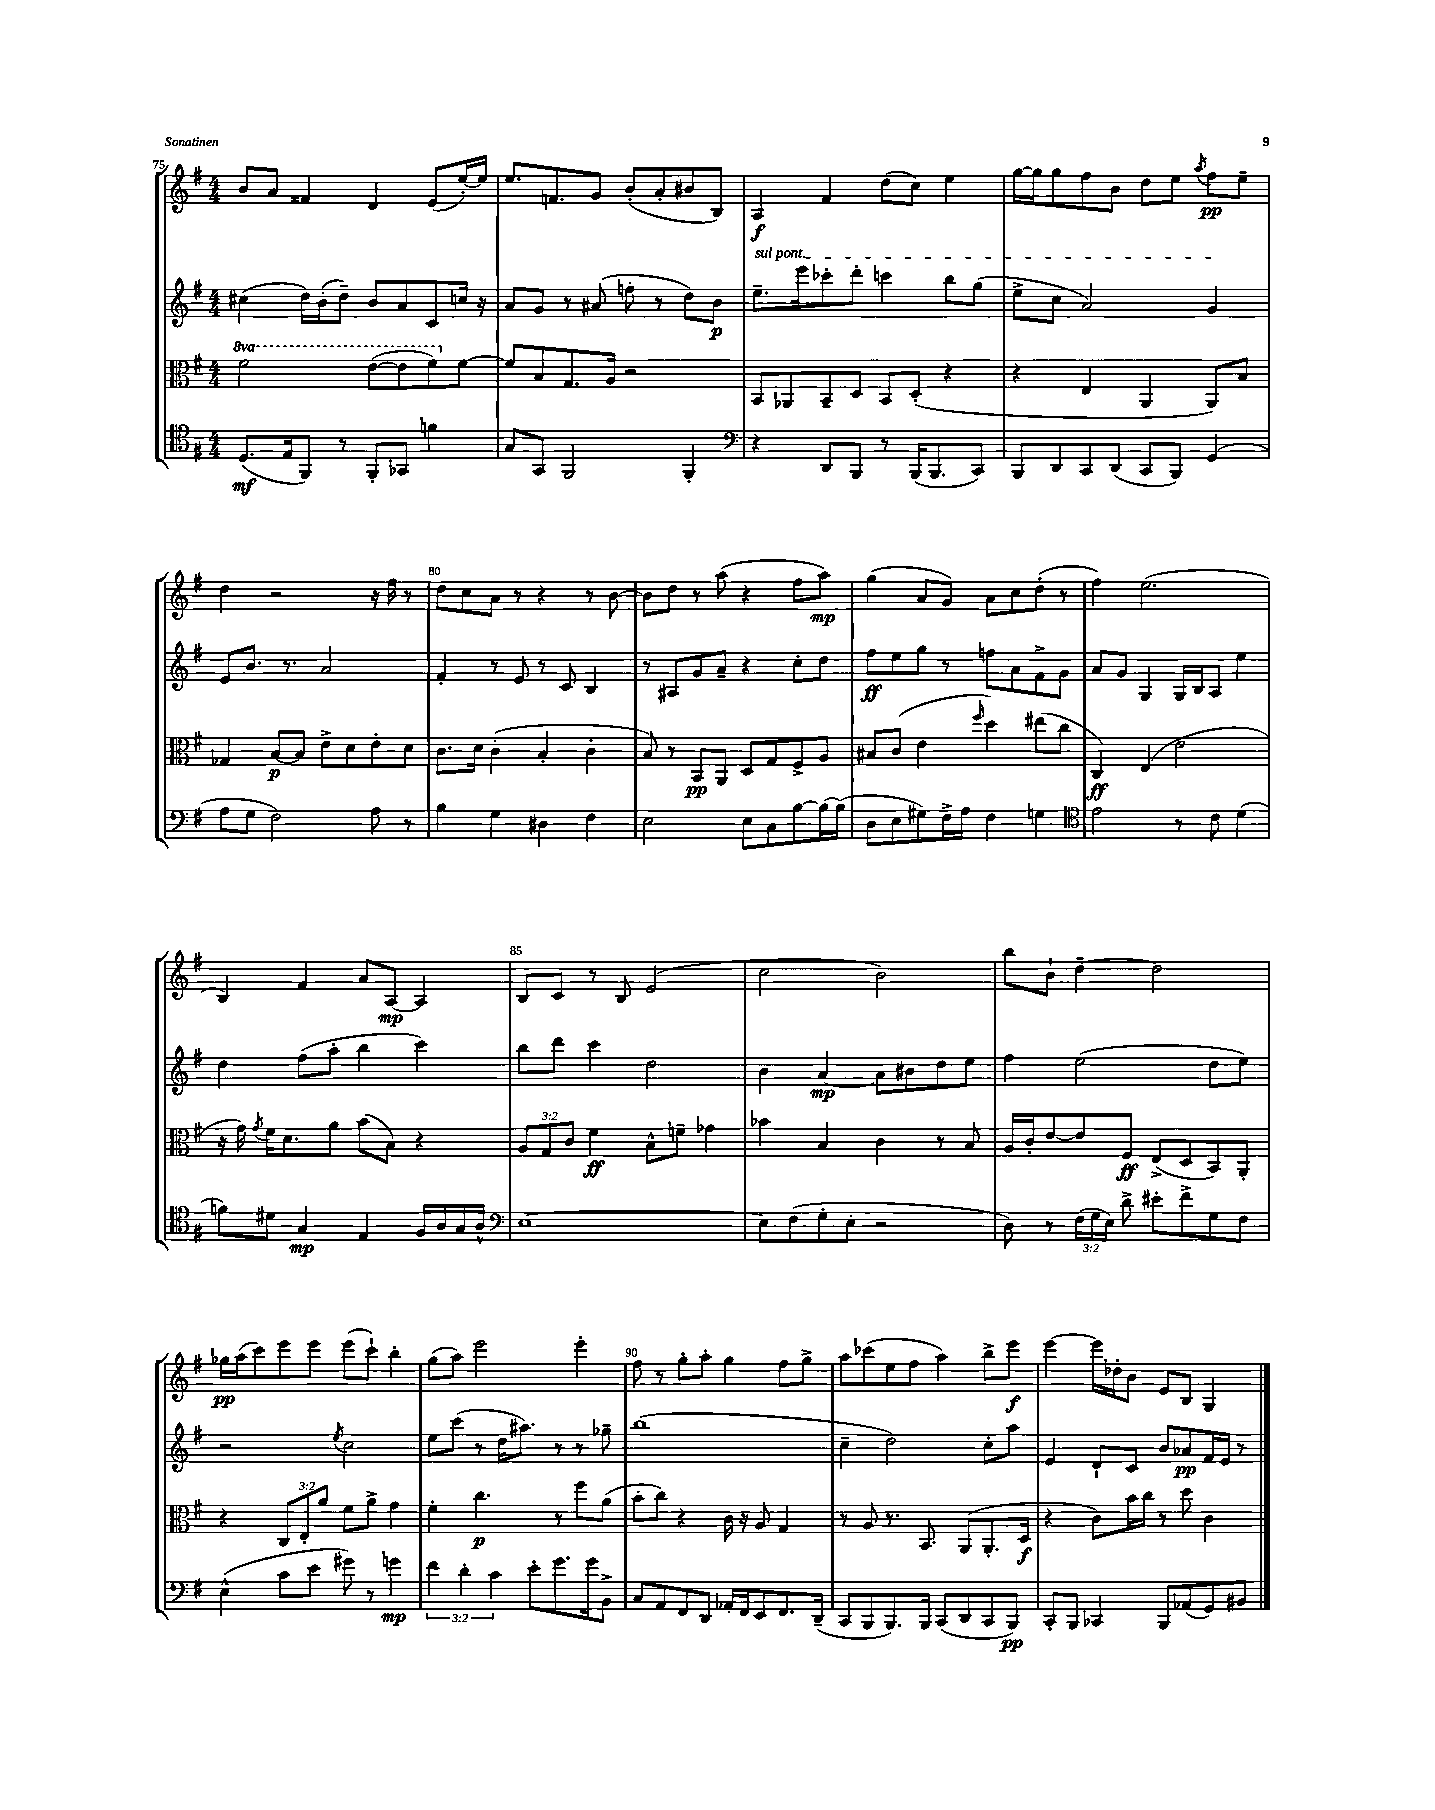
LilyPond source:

<<
\new StaffGroup <<
\new Staff = "s0" {
    \clef treble \key g \major \numericTimeSignature \time 4/4
    \autoBeamOff b'8[ a'8] fisis'4 d'4 e'8[( e''16~-.) e''16] |
    e''8.[ f'8. g'8] b'8[-.( a'8-. bis'8 b8]) |
    a4\f fis'4 d''8[( c''8]) e''4 |
    g''16[~ g''16 g''8 fis''8 b'8] d''8[ e''8] \acciaccatura { a''8 } fis''8[\pp e''8]-- |
    d''4 r2 r16 fis''16 r8 |
    d''8[ c''8 a'8] r8 r4 r8 b'8~ |
    b'8[ d''8] r8 a''8( r4 fis''8[ a''8]\mp) |
    g''4( a'8[ g'8]) a'8[ c''8 d''8]-.( r8 |
    fis''4) e''2.( |
    b4) fis'4 a'8[ a8]~\mp a4 |
    b8[ c'8] r8 b8 e'2( |
    c''2 b'2) |
    b''8[ b'8]-! d''4~-- d''2 |
    ges''16[\pp a''16( c'''8) e'''8 e'''8] e'''8[( c'''8]-!) b''4-. |
    g''8[( a''8]) e'''2 e'''4-. |
    fis''8 r8 g''8[-. a''8]-. g''4 fis''8[ g''8]-> |
    a''8[ ces'''8( e''8 fis''8] a''4) b''8[-> e'''8]\f |
    e'''4~ e'''16[ des''16-. b'8] e'8[ b8] g4 \bar "|." |
}
\new Staff = "s1" {
    \clef treble \key g \major \numericTimeSignature \time 4/4
    \autoBeamOff cis''4( d''16[) b'16-.( d''8]--) b'8[ a'8 c'8 c''16] r16 |
    a'8[ g'8] r8 ais'8( f''8-. r8 d''8[) b'8]\p |
    \once \override TextSpanner.bound-details.left.text = \markup { \italic "sul pont." } e''8.[--\startTextSpan e'''16 ces'''8-. d'''8]-. c'''4 b''8[ g''8]( |
    e''8[-> c''8] a'2) g'4\stopTextSpan |
    e'8[ b'8.] r8. a'2 |
    fis'4-. r8 e'8 r8 c'8 b4 |
    r8 ais8[ g'8 a'8]-- r4 c''8[-. d''8] |
    fis''8[\ff e''8 g''8] r8 f''8[ a'8 fis'8-> g'8] |
    a'8[ g'8] g4 g16[ b16 a8] e''4 |
    d''4 fis''8[( a''8]-. b''4 c'''4) |
    b''8[ d'''8] c'''4 d''2 |
    b'4 a'4~\mp a'8[ bis'8 d''8 e''8] |
    fis''4 e''2( d''8[ e''8]) |
    r2 \acciaccatura { e''8 } c''2 |
    e''8[ c'''8]( r8 d''16[ ais''8.]) r8 r8 ges''8-- |
    b''1( |
    c''4-- d''2) c''8[-. a''8] |
    e'4 d'8[-! c'8] b'8[ aes'8\pp fis'16 e'16] r8 \bar "|." |
}
\new Staff = "s2" {
    \clef alto \key g \major \numericTimeSignature \time 4/4 \override Staff.TupletNumber.text = #tuplet-number::calc-fraction-text \set Staff.ottavationMarkups = #ottavation-simple-ordinals
    \autoBeamOff \ottava #1 fis''2 e''8[~( e''8 fis''8) \ottava #0 fis'8]~ |
    fis'8[ b8 g8. a16] r2 |
    b,8[ aes,8 b,8-- d8] b,8[ d8]-.( r4 |
    r4 e4 a,4 a,8[) b8] |
    ges4 b8[~\p b8] e'8[-> d'8 e'8-. d'8] |
    c'8.[ d'16] c'4-.( b4-. c'4-. |
    b8) r8 b,8[\pp a,8] d8[ g8 fis8-> a8] |
    bis8[ c'8]( e'4 \grace { fis''16 } d''4) eis''8[( c''8] |
    c4\ff) e4( e'2 |
    r16 g'16) \acciaccatura { g'8 } fis'16[ d'8. a'8] b'8[( b8]) r4 |
    \tuplet 3/2 { a8[ g8 c'8] } fis'4\ff b8[-^ f'8]-- ges'4 |
    bes'4 b4 c'4 r8 b8 |
    a16[ c'16-. e'8~ e'8 fis8]\ff e8[->( d8 b,8) a,8]-. |
    r4 \tuplet 3/2 { c8[ e8-. a'8] } fis'8[ a'8]-> g'4 |
    fis'4-. c''4.\p r8 fis''8[ a'8]( |
    b'8[-. c''8]) r4 c'16 r16 a8 g4 |
    r8 a8 r8. b,8. a,8[( a,8.-. d16]\f |
    r4 c'8[) b'16 c''16] r8 d''8 c'4 \bar "|." |
}
\new Staff = "s3" {
    \clef tenor \key g \major \numericTimeSignature \time 4/4 \override Staff.TupletNumber.text = #tuplet-number::calc-fraction-text
    \autoBeamOff d8.[\mf( e16 fis,8]) r8 fis,8[-. ges,8] f'4 |
    g8[ g,8] fis,2 fis,4-. |
    \clef bass r4 d,8[ b,,8] r8 b,,16[( b,,8. c,8]) |
    b,,8[ d,8 c,8 d,8]( c,8[ b,,8]) g,4( |
    a8[ g8] fis2) a8 r8 |
    b4 g4 dis4 fis4 |
    e2 e8[ c8 b8~ b16~ b16]( |
    d8[ e8 gis8) fis16-> a16] fis4 g4 |
    \clef tenor e'2 r8 c'8 d'4( |
    f'8[) dis'8] g4\mp e4 fis16[ a16 g16 a16]-^ |
    \clef bass e1~ |
    e8[ fis8( g8-. e8]-. r2 |
    d8) r8 \tuplet 3/2 { fis16[( g16 e16]) } d'8-> eis'8[-. fis'8-> g8 fis8] |
    e4-^( c'8[ e'8] gis'8) r8 g'4\mp |
    \tuplet 3/2 { fis'4 d'4-. c'4 } e'8[-. g'8. g'16 b,8]-> |
    c8[ a,8 fis,8 d,8] aes,16[-. fis,16 e,8 fis,8. d,16]--( |
    c,8[ b,,8 b,,8.) b,,16] c,8[( d,8 c,8 b,,8]\pp) |
    c,8[-. b,,8] ces,4 b,,8[ aes,8( g,8) bis,8] \bar "|." |
}
>>
>>
\layout { \context { \Score currentBarNumber = #75 \override BarNumber.break-visibility = ##(#f #t #t) barNumberVisibility = #(every-nth-bar-number-visible 5) } }
